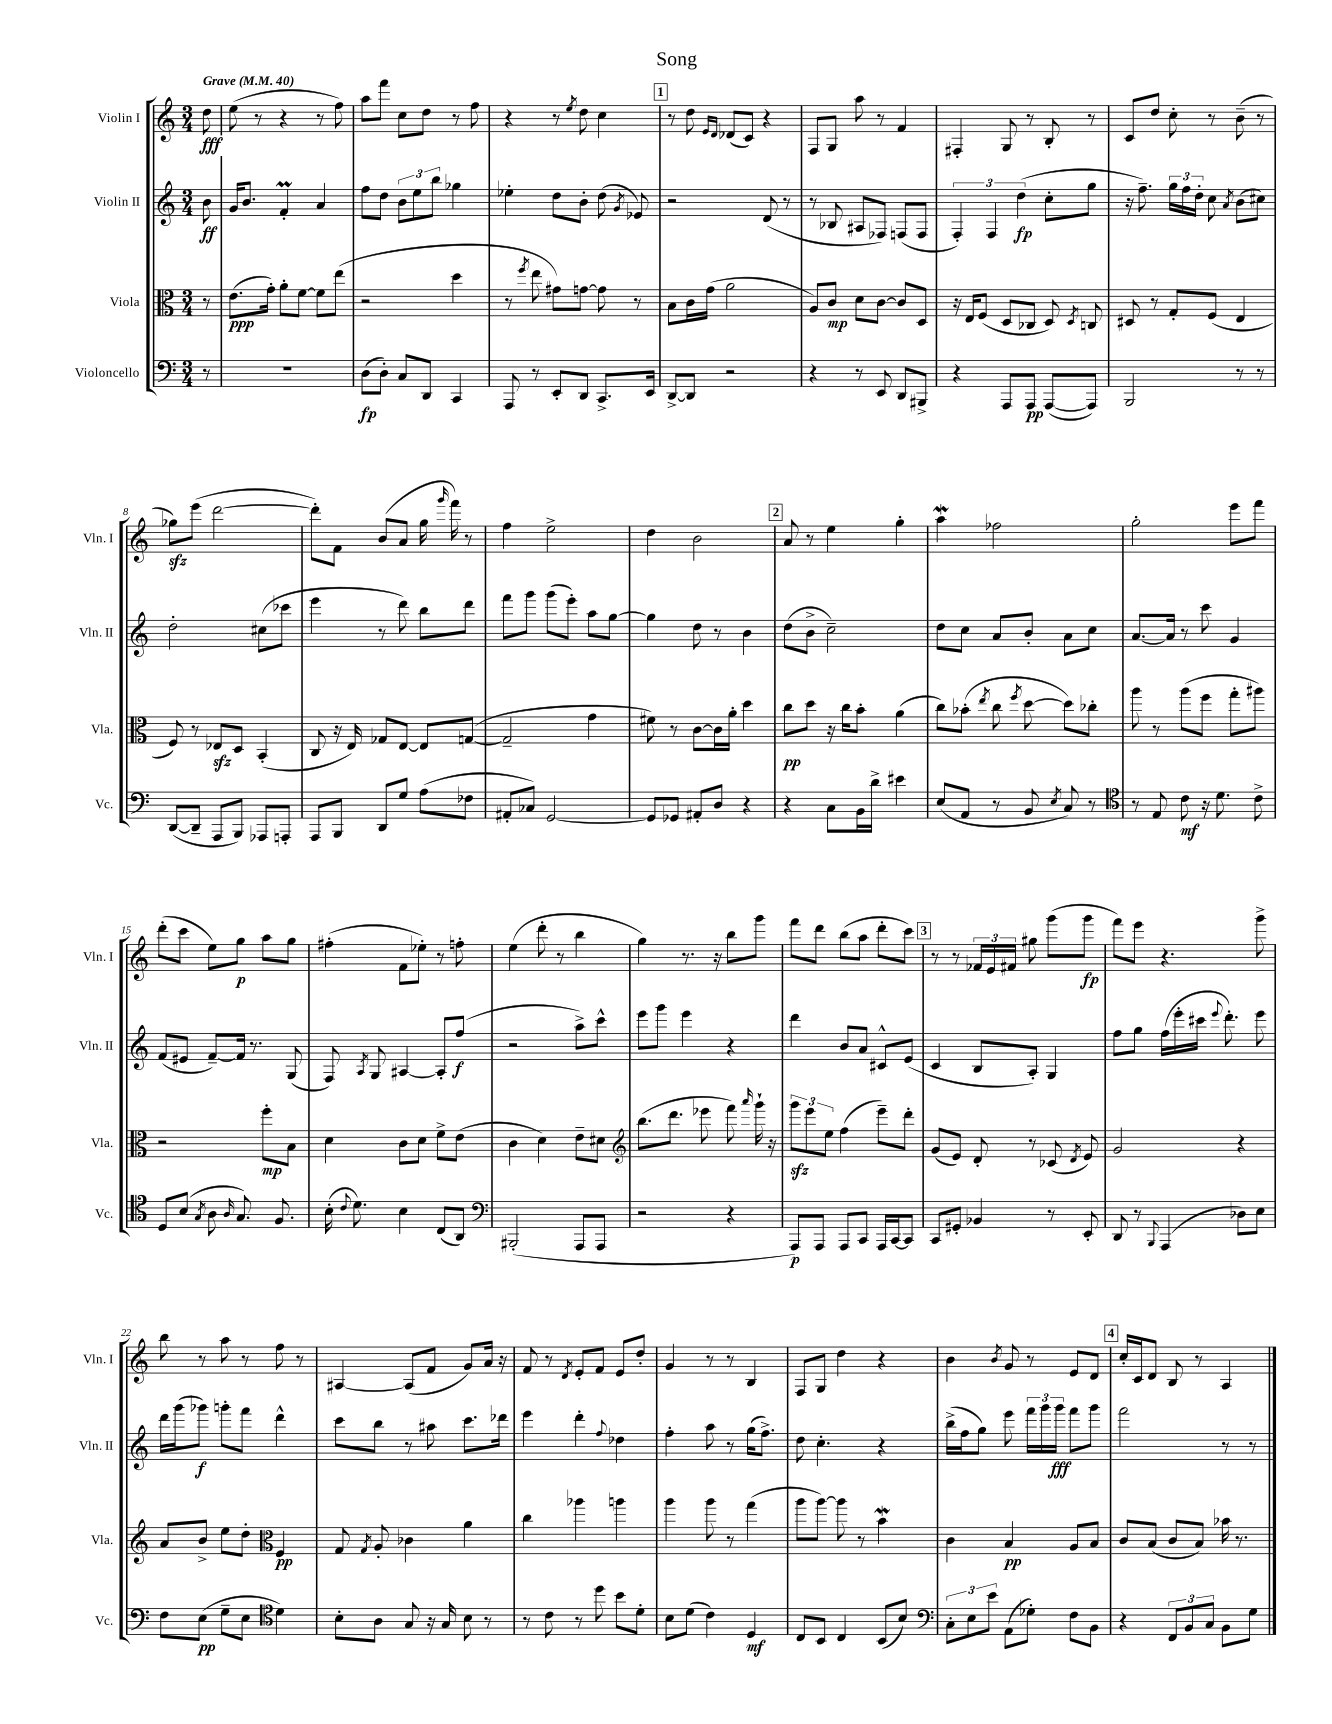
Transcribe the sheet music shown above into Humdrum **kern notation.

**kern	**dynam	**kern	**dynam	**kern	**dynam	**kern	**dynam
*part4	*part4	*part3	*part3	*part2	*part2	*part1	*part1
*staff4	*staff4	*staff3	*staff3	*staff2	*staff2	*staff1	*staff1
*I"Violoncello	*	*I"Viola	*	*I"Violin II	*	*I"Violin I	*
*I'Vc.	*	*I'Vla.	*	*I'Vln. II	*	*I'Vln. I	*
*clefF4	*	*clefC3	*	*clefG2	*	*clefG2	*
*k[]	*	*k[]	*	*k[]	*	*k[]	*
*M3/4	*	*M3/4	*	*M3/4	*	*M3/4	*
*MM40	*	*MM40	*	*MM40	*	*MM40	*
=	=	=	=	=	=	=	=
!	!	!	!	!	!	!LO:TX:a:B:t=Grave	!
8r	.	8r	.	8b\	ff	8dd\	fff
=1	=1	=1	=1	=1	=1	=1	=1
2.r	.	(8.e\L	ppp	16g/KL	.	(8ee\	.
.	.	.	.	8.b/J	.	.	.
.	.	.	.	.	.	8r	.
.	.	16g'\Jk)	.	.	.	.	.
.	.	8a'\L	.	4fM'/	.	4r	.
.	.	[8f\J	.	.	.	.	.
.	.	8f\L]	.	4a/	.	8r	.
.	.	(8ee\J	.	.	.	8ff\)	.
=2	=2	=2	=2	=2	=2	=2	=2
(8D\L	fp	2r	.	8ff\L	.	8aa\L	.
8D'\J)	.	.	.	8dd\J	.	8fff\J	.
8C/L	.	.	.	12b\L	.	8cc\L	.
.	.	.	.	12ee\	.	.	.
8DD/J	.	.	.	.	.	8dd\J	.
.	.	.	.	12bb\J	.	.	.
4CC/	.	4dd\	.	4gg-X\	.	8r	.
.	.	.	.	.	.	8ff\	.
=3	=3	=3	=3	=3	=3	=3	=3
8AAA/	.	8r	.	4ee-X'\	.	4r	.
.	.	8qff/	.	.	.	.	.
8r	.	8ee\	.	.	.	.	.
8EE'/L	.	8g#X\L)	.	8dd\L	.	8r	.
.	.	.	.	.	.	8qee/	.
8DD/J	.	[8gn\J	.	8b'\J	.	8dd\	.
8.CC^/L	.	8g\]	.	(8dd\	.	4cc\	.
.	.	.	.	8qg/	.	.	.
.	.	8r	.	8e-X/)	.	.	.
16EE/Jk	.	.	.	.	.	.	.
!!LO:REH:place=s1:t=1
=4	=4	=4	=4	=4	=4	=4	=4
[8DD^/L	.	8B\L	.	2r	.	8r	.
8DD/J]	.	16c\L	.	.	.	8dd\	.
.	.	(16g\JJ	.	.	.	.	.
.	.	.	.	.	.	16qqe/LL	.
.	.	.	.	.	.	16qqd/JJ	.
2r	.	2a\	.	.	.	(8d-X/L	.
.	.	.	.	.	.	8c/J)	.
.	.	.	.	(8d/	.	4r	.
.	.	.	.	8r	.	.	.
=5	=5	=5	=5	=5	=5	=5	=5
4r	.	8A/L)	.	8r	.	8F/L	.
.	.	8c/J	mp	8B-X/	.	8G/J	.
8r	.	8d\L	.	8A#X/L	.	8aa\	.
8EE/	.	[8c\J	.	8F-X/J)	.	8r	.
8DD/L	.	8c/L]	.	(8Fn/L	.	4f/	.
8BBB#X^/J	.	8D/J	.	8F/J	.	.	.
=6	=6	=6	=6	=6	=6	=6	=6
4r	.	16r	.	6F'/)	.	4F#X'/	.
.	.	16E/KL	.	.	.	.	.
.	.	(8F/J	.	.	.	.	.
.	.	.	.	6F/	.	.	.
8AAA/L	.	8D/L	.	.	.	8G/	.
.	.	.	.	(6dd\	fp	.	.
8AAA/J	pp	8C-X/J	.	.	.	8r	.
([8AAA/L	.	8D/)	.	8cc'\L	.	8B'/	.
.	.	8qD/	.	.	.	.	.
8AAA/J])	.	8Cn/	.	8gg\J	.	8r	.
=7	=7	=7	=7	=7	=7	=7	=7
2BBB/	.	8D#X/	.	16r	.	8c/L	.
.	.	.	.	8.ff~\)	.	.	.
.	.	8r	.	.	.	8dd/J	.
.	.	8G'/L	.	24gg\LL	.	8cc'\	.
.	.	.	.	24ff\	.	.	.
.	.	.	.	24dd'\JJ	.	.	.
.	.	(8F/J	.	8cc\	.	8r	.
.	.	.	.	8qa/	.	.	.
8r	.	4E/	.	(8b\L	.	(8b~\	.
8r	.	.	.	8cc#X\J)	.	8r	.
!!LO:LB:g=z
=8	=8	=8	=8	=8	=8	=8	=8
([8DD/L	.	8F/)	.	2dd'\	.	8gg-Xzz\L)	.
8DD~/J]	.	8r	.	.	.	(8eee\J	.
8AAA/L	.	8E-Xzz/L	.	.	.	[2ddd\	.
8BBB/J)	.	8D/J	.	.	.	.	.
8AAA-X/L	.	(4BB'/	.	(8cc#X\L	.	.	.
8AAAn'/J	.	.	.	8ccc-X\J	.	.	.
=9	=9	=9	=9	=9	=9	=9	=9
8AAA/L	.	8C/	.	4eee\	.	8ddd'\L])	.
8BBB/J	.	16r	.	.	.	8f\J	.
.	.	16E/)	.	.	.	.	.
8DD/L	.	8G-X/L	.	8r	.	(8b/L	.
8G/J	.	[8E/J	.	8ddd\)	.	8a/J	.
(8A\L	.	8E/L]	.	8bb\L	.	16gg\	.
.	.	.	.	.	.	16qqggg/	.
.	.	.	.	.	.	16fff\)	.
8F-X\J	.	([8Gn/J	.	8ddd\J	.	8r	.
=10	=10	=10	=10	=10	=10	=10	=10
8AA#X'/L	.	2G~/]	.	8fff\L	.	4ff\	.
8C-X/J)	.	.	.	8ggg\J	.	.	.
[2GG/	.	.	.	(8ggg\L	.	2ee^\	.
.	.	.	.	8eee'\J)	.	.	.
.	.	4g\	.	8aa\L	.	.	.
.	.	.	.	[8gg\J	.	.	.
=11	=11	=11	=11	=11	=11	=11	=11
8GG/L]	.	8f#X\)	.	4gg\]	.	4dd\	.
8GG-X/J	.	8r	.	.	.	.	.
8AA#X'/L	.	[8c\L	.	8dd\	.	2b\	.
8D/J	.	16c\L]	.	8r	.	.	.
.	.	16a'\JJ	.	.	.	.	.
4r	.	4dd\	.	4b\	.	.	.
!!LO:REH:place=s1:t=2
=12	=12	=12	=12	=12	=12	=12	=12
4r	.	8cc\L	pp	(8dd\L	.	8a/	.
.	.	8dd\J	.	8b^\J	.	8r	.
8C\L	.	16r	.	2cc~\)	.	4ee\	.
.	.	16cc\KL	.	.	.	.	.
16BB\L	.	8b'\J	.	.	.	.	.
16d^\JJ	.	.	.	.	.	.	.
4e#X\	.	(4a\	.	.	.	4gg'\	.
=13	=13	=13	=13	=13	=13	=13	=13
(8E/L	.	8cc\L)	.	8dd\L	.	4aaW\	.
8AA/J	.	(8b-X'\J	.	8cc\J	.	.	.
.	.	8qee/	.	.	.	.	.
8r	.	8cc\	.	8a/L	.	2ff-X\	.
.	.	8qff/	.	.	.	.	.
8BB/	.	[8dd\	.	8b'/J	.	.	.
8qE/	.	.	.	.	.	.	.
8C/)	.	8dd\L])	.	8a\L	.	.	.
8r	.	8cc-X'\J	.	8cc\J	.	.	.
=14	=14	=14	=14	=14	=14	=14	=14
*clefC4	*	*	*	*	*	*	*
8r	.	8aa\	.	[8.a/L	.	2gg'\	.
8E/	.	8r	.	.	.	.	.
.	.	.	.	16a/Jk]	.	.	.
8c\	mf	(8aa\L	.	8r	.	.	.
16r	.	8ff\J	.	8ccc\	.	.	.
8.d\	.	.	.	.	.	.	.
.	.	8gg'\L	.	4g/	.	8eee\L	.
8c^\	.	8aa#X\J)	.	.	.	8fff\J	.
!!LO:LB:g=z
=15	=15	=15	=15	=15	=15	=15	=15
8D/L	.	2r	.	(8f/L	.	(8ddd'\L	.
(8B/J	.	.	.	8e#X/J	.	8ccc\J	.
8qG/	.	.	.	.	.	.	.
8A\	.	.	.	[8f~/L)	.	8ee\L)	.
16qqA/	.	.	.	.	.	.	.
8.G/)	.	.	.	16f/Jk]	.	8gg\J	p
.	.	.	.	8.r	.	.	.
.	.	8ff'\L	mp	.	.	8aa\L	.
8.F/	.	.	.	.	.	.	.
.	.	8B\J	.	(8G/	.	8gg\J	.
=16	=16	=16	=16	=16	=16	=16	=16
(16B'\	.	4d\	.	8F/)	.	(4ff#X'\	.
8qqc/	.	.	.	.	.	.	.
8.d\)	.	.	.	.	.	.	.
.	.	.	.	8qA/	.	.	.
.	.	.	.	8G/	.	.	.
4B\	.	8c\L	.	[4A#X/	.	8f\L	.
.	.	8d\J	.	.	.	8ee-X'\J)	.
(8C/L	.	8f^\L	.	8A#'/L]	.	8r	.
8AA/J)	.	(8e\J	.	(8ff/J	f	8ffn'\	.
=17	=17	=17	=17	=17	=17	=17	=17
*clefF4	*	*	*	*	*	*	*
(2BBB#X'/	.	4c\	.	2r	.	(4ee\	.
.	.	4d\)	.	.	.	8ddd'\	.
.	.	.	.	.	.	8r	.
8AAA/L	.	8e~\L	.	8aa^\L)	.	4bb\	.
8AAA/J	.	8d#X\J	.	8ccc^^\J	.	.	.
=18	=18	=18	=18	=18	=18	=18	=18
*	*	*clefG2	*	*	*	*	*
2r	.	(8.bb\L	.	8eee\L	.	4gg\)	.
.	.	.	.	8ggg\J	.	.	.
.	.	8.ddd\J	.	.	.	.	.
.	.	.	.	4eee\	.	8.r	.
.	.	8eee-X\	.	.	.	.	.
.	.	.	.	.	.	16r	.
4r	.	8fff\)	.	4r	.	8bb\L	.
.	.	16qqaaa/	.	.	.	.	.
.	.	16ggg`\	.	.	.	8ggg\J	.
.	.	16r	.	.	.	.	.
=19	=19	=19	=19	=19	=19	=19	=19
8AAA/L)	p	12gggzz\L	.	4ddd\	.	8fff\L	.
.	.	12eee\	.	.	.	.	.
8AAA/J	.	.	.	.	.	8ddd\J	.
.	.	12ee\J	.	.	.	.	.
8AAA/L	.	(4ff\	.	8b/L	.	(8bb\L	.
8CC/J	.	.	.	8a/J	.	8aa\J	.
16AAA/LL	.	8eee~\L)	.	8c#X^^/L	.	8ddd'\L	.
[16CC/J	.	.	.	.	.	.	.
8CC/J]	.	8ddd'\J	.	(8e/J	.	8ccc\J)	.
!!LO:REH:place=s1:t=3
=20	=20	=20	=20	=20	=20	=20	=20
8CC/L	.	(8g/L	.	4c/	.	8r	.
8GG#X'/J	.	8e/J)	.	.	.	8r	.
4BB-X/	.	8d'/	.	8B/L	.	24f-X/LL	.
.	.	.	.	.	.	24e/	.
.	.	.	.	.	.	24f#X/JJ	.
.	.	8r	.	8A'/J)	.	8gg#X\	.
8r	.	(8c-X/	.	4G/	.	(8ggg\L	.
.	.	8qd/	.	.	.	.	.
8EE'/	.	8e/)	.	.	.	8ggg\J	fp
=21	=21	=21	=21	=21	=21	=21	=21
8DD/	.	2g/	.	8ff\L	.	8fff\L)	.
8r	.	.	.	8gg\J	.	8eee\J	.
8qqBBB/	.	.	.	.	.	.	.
(4AAA/	.	.	.	(16ff\LL	.	4.r	.
.	.	.	.	16eee'\	.	.	.
.	.	.	.	16ccc#X\JJ	.	.	.
.	.	.	.	8qqeee/	.	.	.
.	.	.	.	8.ddd'\)	.	.	.
8D-X\L)	.	4r	.	.	.	.	.
8E\J	.	.	.	8eee\	.	8ggg^\	.
!!LO:LB:g=z
=22	=22	=22	=22	=22	=22	=22	=22
8F\L	.	8a/L	.	16ddd\LL	.	8bb\	.
.	.	.	.	(16ggg\J	.	.	.
(8E\J	pp	8b^/J	.	8ggg-X\J)	f	8r	.
8G~\L	.	8ee\L	.	8gggn'\L	.	8aa\	.
8E\J	.	8dd'\J	.	8fff\J	.	8r	.
*clefC4	*	*clefC3	*	*	*	*	*
4d\)	.	4F/	pp	4ddd^^\	.	8ff\	.
.	.	.	.	.	.	8r	.
=23	=23	=23	=23	=23	=23	=23	=23
8B'\L	.	8G/	.	8ccc\L	.	[4A#X/	.
.	.	8qG/	.	.	.	.	.
8A\J	.	8A'/	.	8bb\J	.	.	.
8G/	.	4c-X\	.	8r	.	(8A#/L]	.
16r	.	.	.	8aa#X\	.	8f/J	.
16G/	.	.	.	.	.	.	.
8B\	.	4a\	.	8.ccc\L	.	8g/L)	.
8r	.	.	.	.	.	16a/Jk	.
.	.	.	.	16ddd-X\Jk	.	16r	.
=24	=24	=24	=24	=24	=24	=24	=24
8r	.	4cc\	.	4eee\	.	8f/	.
8c\	.	.	.	.	.	8r	.
.	.	.	.	.	.	8qd/	.
8r	.	4aa-X\	.	4ddd'\	.	8e'/L	.
8dd\	.	.	.	.	.	8f/J	.
.	.	.	.	8qqff/	.	.	.
8b\L	.	4aan\	.	4dd-X\	.	8e/L	.
8d'\J	.	.	.	.	.	8dd'/J	.
=25	=25	=25	=25	=25	=25	=25	=25
8B\L	.	4aa\	.	4ff'\	.	4g/	.
(8d\J	.	.	.	.	.	.	.
4c\)	.	8aa\	.	8aa\	.	8r	.
.	.	8r	.	8r	.	8r	.
4D/	mf	(4gg\	.	(16gg\KL	.	4B/	.
.	.	.	.	8.ff^\J)	.	.	.
=26	=26	=26	=26	=26	=26	=26	=26
8C/L	.	8aa\L	.	8dd\	.	8F/L	.
8BB/J	.	[8aa\J)	.	4.cc'\	.	8G/J	.
4C/	.	8aa\]	.	.	.	4dd\	.
.	.	8r	.	.	.	.	.
(8BB/L	.	4bW\	.	4r	.	4r	.
8B/J)	.	.	.	.	.	.	.
=27	=27	=27	=27	=27	=27	=27	=27
*clefF4	*	*	*	*	*	*	*
12C'\L	.	4c\	.	(16bb^\LL	.	4b\	.
.	.	.	.	16ff\J	.	.	.
12E\	.	.	.	.	.	.	.
.	.	.	.	8gg\J)	.	.	.
12e\J	.	.	.	.	.	.	.
.	.	.	.	.	.	8qb/	.
(8AA\L	.	4B/	pp	8eee\	.	8g/	.
8G-X'\J)	.	.	.	24fff\LL	.	8r	.
.	.	.	.	24ggg\	.	.	.
.	.	.	.	24ggg\JJ	fff	.	.
8F\L	.	8A/L	.	8fff\L	.	8e/L	.
8BB\J	.	8B/J	.	8ggg\J	.	8d/J	.
!!LO:REH:place=s1:t=4
=28	=28	=28	=28	=28	=28	=28	=28
4r	.	8c/L	.	2fff\	.	16cc'/LL	.
.	.	.	.	.	.	16c/J	.
.	.	(8B/J	.	.	.	8d/J	.
12FF/L	.	8c/L	.	.	.	8B/	.
12BB/	.	.	.	.	.	.	.
.	.	8B/J)	.	.	.	8r	.
12C/J	.	.	.	.	.	.	.
8BB\L	.	16b-X\	.	8r	.	4A/	.
.	.	8.r	.	.	.	.	.
8G\J	.	.	.	8r	.	.	.
==	==	==	==	==	==	==	==
*-	*-	*-	*-	*-	*-	*-	*-
